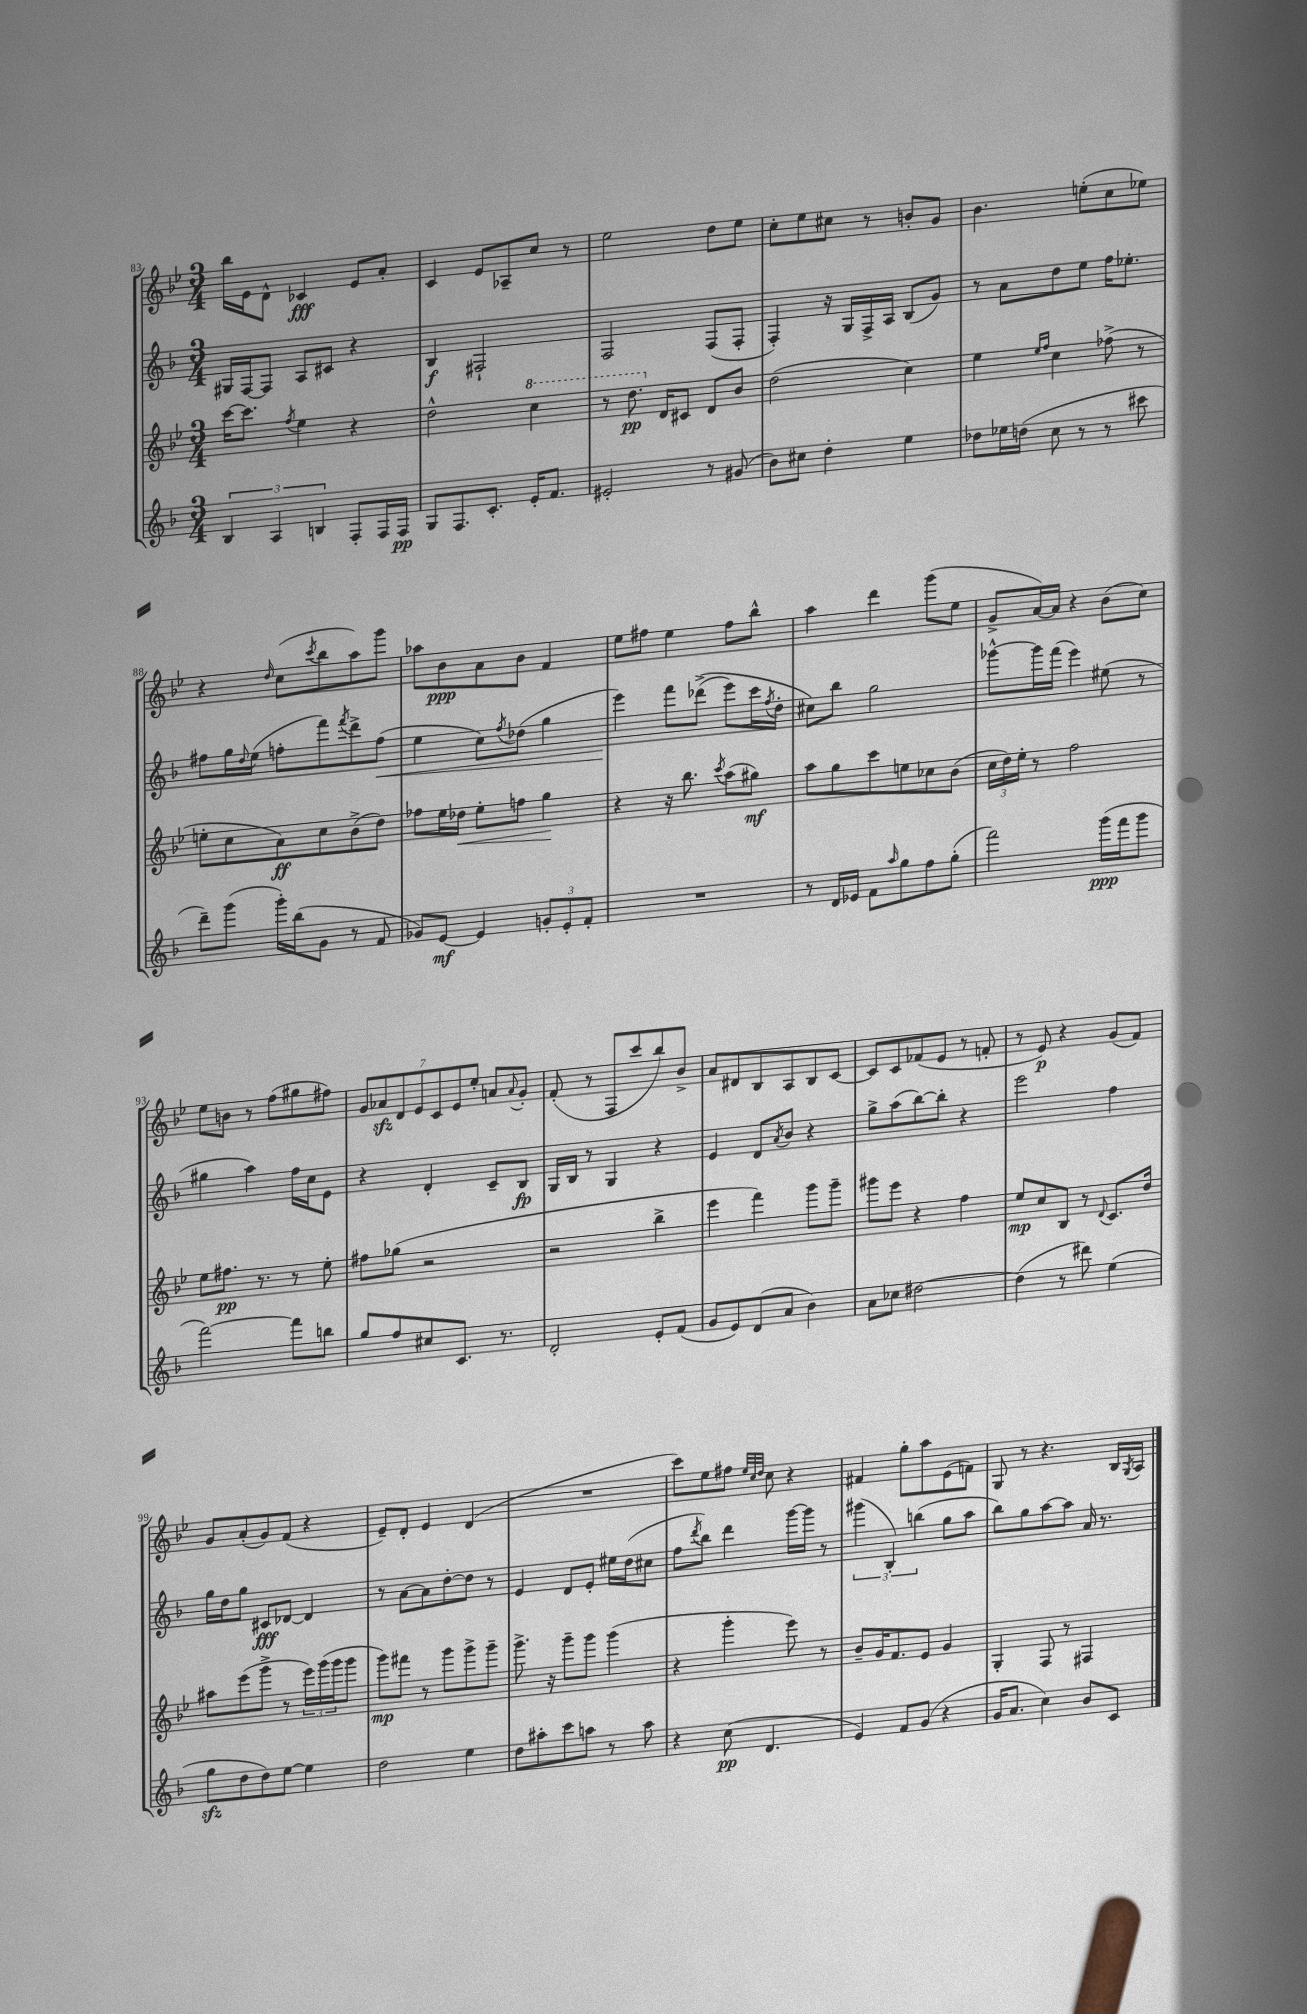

**kern	**kern	**kern	**kern
*staff4	*staff3	*staff2	*staff1
*clefG2	*clefG2	*clefG2	*clefG2
*k[b-]	*k[b-e-]	*k[b-]	*k[b-e-]
*M3/4	*M3/4	*M3/4	*M3/4
6B-/	[16ccc\LK	16G#/LL	16bb-\LL
.	8.ccc\]J	[16F/J	16e-\J
.	.	8F/]J	8d^^\J
6A/	.	.	.
.	8qff/	.	.
.	4ee-\	8A/L	4c-/
6B/	.	.	.
.	.	8c#/J	.
8F'/L	4r	4r	8e-/L
16F/L	.	.	8a'/J
16F/JJ	.	.	.
=	=	=	=
8G/L	2dd^^\	4B-/	4c/
8.F/	.	.	.
.	.	2F#`/	8e-/L
8.c'/J	.	.	.
.	.	.	8A-~/
16e'/LK	4ccc\	.	8cc/J
8.f/J	.	.	.
.	.	.	8r
=	=	=	=
2e#'/	8r	2F/	2ee-\
.	8.ddd\	.	.
.	16d/LK	.	.
.	8c#/J	.	.
8r	8d/L	(8F/L	8dd\L
(8g#/	8b-/J	8F'/J	8ee-\J
=	=	=	=
8b-\L)	(2dd\	4F'/)	8cc'\L
8cc#\J	.	.	8ee-\
4dd'\	.	16r	8cc#\J
.	.	16G/LL	.
.	.	16F^/	8r
.	.	16A/JJ	.
4ee\	4cc\)	(8B-/L	8b'/L
.	.	8g/J)	8g/J
=	=	=	=
8dd-\L	4ee-\	8r	4.b-\
16ee-\L	.	8a\L	.
(16dd\JJ	.	.	.
.	16qqee-/LL	.	.
.	16qqff/JJ	.	.
8cc\	4cc\	8dd\	.
8r	.	8ee\J	(8ee'\L
8r	(8ff-^\	16ff\LK	8cc\
.	.	8.ee-'\J	.
8ccc#\	8r	.	8ee-\J)
=	=	=	=
8ddd~\L)	8ee'\L	8ff#\L	4r
(8ggg\J	8cc\	16gg\L	.
.	.	8qqdd/	.
.	.	(16ee\JJ	.
.	.	.	16qqdd/
16ggg'\LL)	8a\)	8ff'\L	(8cc\L
(16bb-\J	.	.	.
.	.	.	8qccc/
8g\J	8cc\	8fff\)	8bb-\
.	.	8qfff/	.
8r	(8b-^\	8ddd^\	8aa\)
8f/	8dd\J)	(8ff\J	8ggg\J
=	=	=	=
8g-/L)	8ff-\L	4ee\	8aa-\L
[8e/J	16ee-\L	.	8b-\
.	16dd-\JJ	.	.
4e/]	8ee-'\L	8cc\L)	8a\
.	.	8qff/	.
.	8ff\J	(8dd-\J	8b-\J
12g'/L	4gg\	4gg\	4f/
12e'/	.	.	.
12f'/J	.	.	.
=	=	=	=
2.r	4r	4eee\)	8ee-\L
.	.	.	8ff#\J
.	16r	8fff\L	4ee-\
.	8.bb-\	.	.
.	.	&((8ddd-^\J	.
.	8qccc/	.	.
.	(8aa\L	8eee\L)	8ff#\L
.	8gg#\J)	16ccc\L	8bb-^^\J
.	.	8qff/	.
.	.	16dd'\JJ	.
=	=	=	=
8r	8aa\L	8cc#\L&)	4aa\
16d/LL	8gg\	8bb-\J	.
16e-/JJ	.	.	.
8f\L	8ccc\	2gg\	4ddd\
16qqaa/	.	.	.
8gg\	8ee\	.	.
8ff\	8cc-\	.	(8ggg\L
(8gg'\J	(8b-\J	.	8ee-\J
=	=	=	=
2fff\)	24cc\LL	[8ggg-^^\L	8g^/L
.	24dd\)	.	.
.	24ee-'\JJ	.	.
.	8r	16ggg-\]L	[16a/L)
.	.	(16fff\JJ	16a/]JJ
.	2ff\	4eee\)	4r
(16ggg\LL	.	(8ee#\	(8b-\L
16fff\J	.	.	.
8ggg\J	.	8r	8cc\J)
=	=	=	=
[2fff\)	8ee-\L	4gg#\	8ee-\L
.	8.ff#\J	.	8b\J
.	.	4aa\)	8r
.	8.r	.	.
.	.	.	(8ff\L
8fff\]L	8r	16ff\LL	8gg#\
.	.	16cc\J	.
8bb\J	8ee-'\	8e\J	8ff#\J)
=	=	=	=
8gg/L	8ff#\L	4r	14g/L
.	.	.	14a-/
8ff/	(8gg-\J	.	.
.	.	.	14d/
.	.	.	14e-/
8cc#/	2r	4d'/	.
.	.	.	14c/
.	.	.	14e-/
8.c/J	.	.	.
.	.	.	14ee-'/J
.	.	8c~/L	8a/L
8.r	.	.	.
.	.	.	8qqa/
.	.	8B-/J	8g'/J
=	=	=	=
2d'/	2r	16G/LL	(8f'/
.	.	16B-/JJ	.
.	.	8r	8r
.	.	4G/	8F/L
.	.	.	8ccc/
8e'/L	4bb-^\	4r	8bb-/)
(8f/J	.	.	8b-^/J
=	=	=	=
8g/L	4eee-\	4e/	8a/L
8e/)	.	.	8d#/
(8d/	4fff\)	8d/L	8B-/
.	.	8qa/	.
8a/J	.	8b-/J	8A/
4b-\)	8ggg\L	4r	8B-/
.	8ggg~\J	.	[8c/J
=	=	=	=
8a\L	8ggg#\L	8gg^\L	8c/]L
8cc-\J	8eee-\J	(8aa\	8c/
[2dd#\	4r	[8bb-\)	(8f-/
.	.	8bb-'\]J	8e-/J
.	4ff\	4r	8r
.	.	.	8f'/
=	=	=	=
(4dd#\]	8ee-/L	2eee\	8r
.	8cc/	.	8e-/)
8r	8B-/J	.	4r
8ddd#\)	8r	.	.
.	8qqd/	.	.
(4ee\	8.c/L	4ff\	(8g/L
.	.	.	8f/J)
.	16dd/Jk	.	.
=	=	=	=
8gg\L	8aa#\L	16gg\LL	8g/L
.	.	16dd\J	.
8dd\	(8eee-\	8gg\J	(8a'/
8dd\)	8ggg^\J	8c#/L	8g/)
[8ee\J	8r	[8d-/J	(8f/J
4ee\]	24eee-\LL)	4d-/]	4r
.	(24ggg\	.	.
.	24ggg\J	.	.
.	8ggg\J	.	.
=	=	=	=
2dd\	8ggg\L)	8r	8e-~/L)
.	8fff#\J	[8a\L	8d'/J
.	8r	8a\]	4e-/
.	8ggg\L	[8dd'\	.
4ee\	8ggg^\	8dd\]J	(4d/
.	8ggg~\J	8r	.
=	=	=	=
8dd\L	8.ggg^\	4e/	2.r
8aa#'\	.	.	.
.	16r	.	.
8ccc\	8ggg~\L	8d/L	.
8aa\J	8ggg\J	8e'/J	.
8r	(4ggg\	16ee#\LL	.
.	.	(16dd\J	.
8aa\	.	8cc#\J	.
=	=	=	=
4r	4r	8ff\L	8ccc\L)
.	.	8qddd/	.
.	.	8bb-\J)	8ee-\
(8cc\	4ggg'\	4ddd\	8ff#\J
.	.	.	32qqee-/LLL
.	.	.	32qqcc/
.	.	.	32qqdd/JJJ
4.d/	.	.	8cc\
.	8eee-\)	[16ggg\LL	4r
.	.	16ggg\]JJ	.
.	8r	8r	.
=	=	=	=
4e/)	8b-~/L	(6ggg#\	4f#/
.	16g/K	.	.
.	.	6B-'/)	.
.	8.f/	.	.
8f/L	.	.	8gg'\L
.	.	(6bb\	.
(8g/J	8e-/J	.	8aa\
4r	4g/	8gg\L	(8e-\
.	.	8aa\J	8f\J)
=	=	=	=
16g/LK	4G'/	8bb-\L)	8G/
8.a/J	.	.	.
.	.	8gg\	8r
4cc\)	8F/	[8aa\	4.r
.	8r	8aa\]J	.
8b-/L	4F#/	16a/	.
.	.	8.r	.
8c/J	.	.	16B-/LL
.	.	.	8qG/
.	.	.	16A/JJ
==	==	==	==
*-	*-	*-	*-
